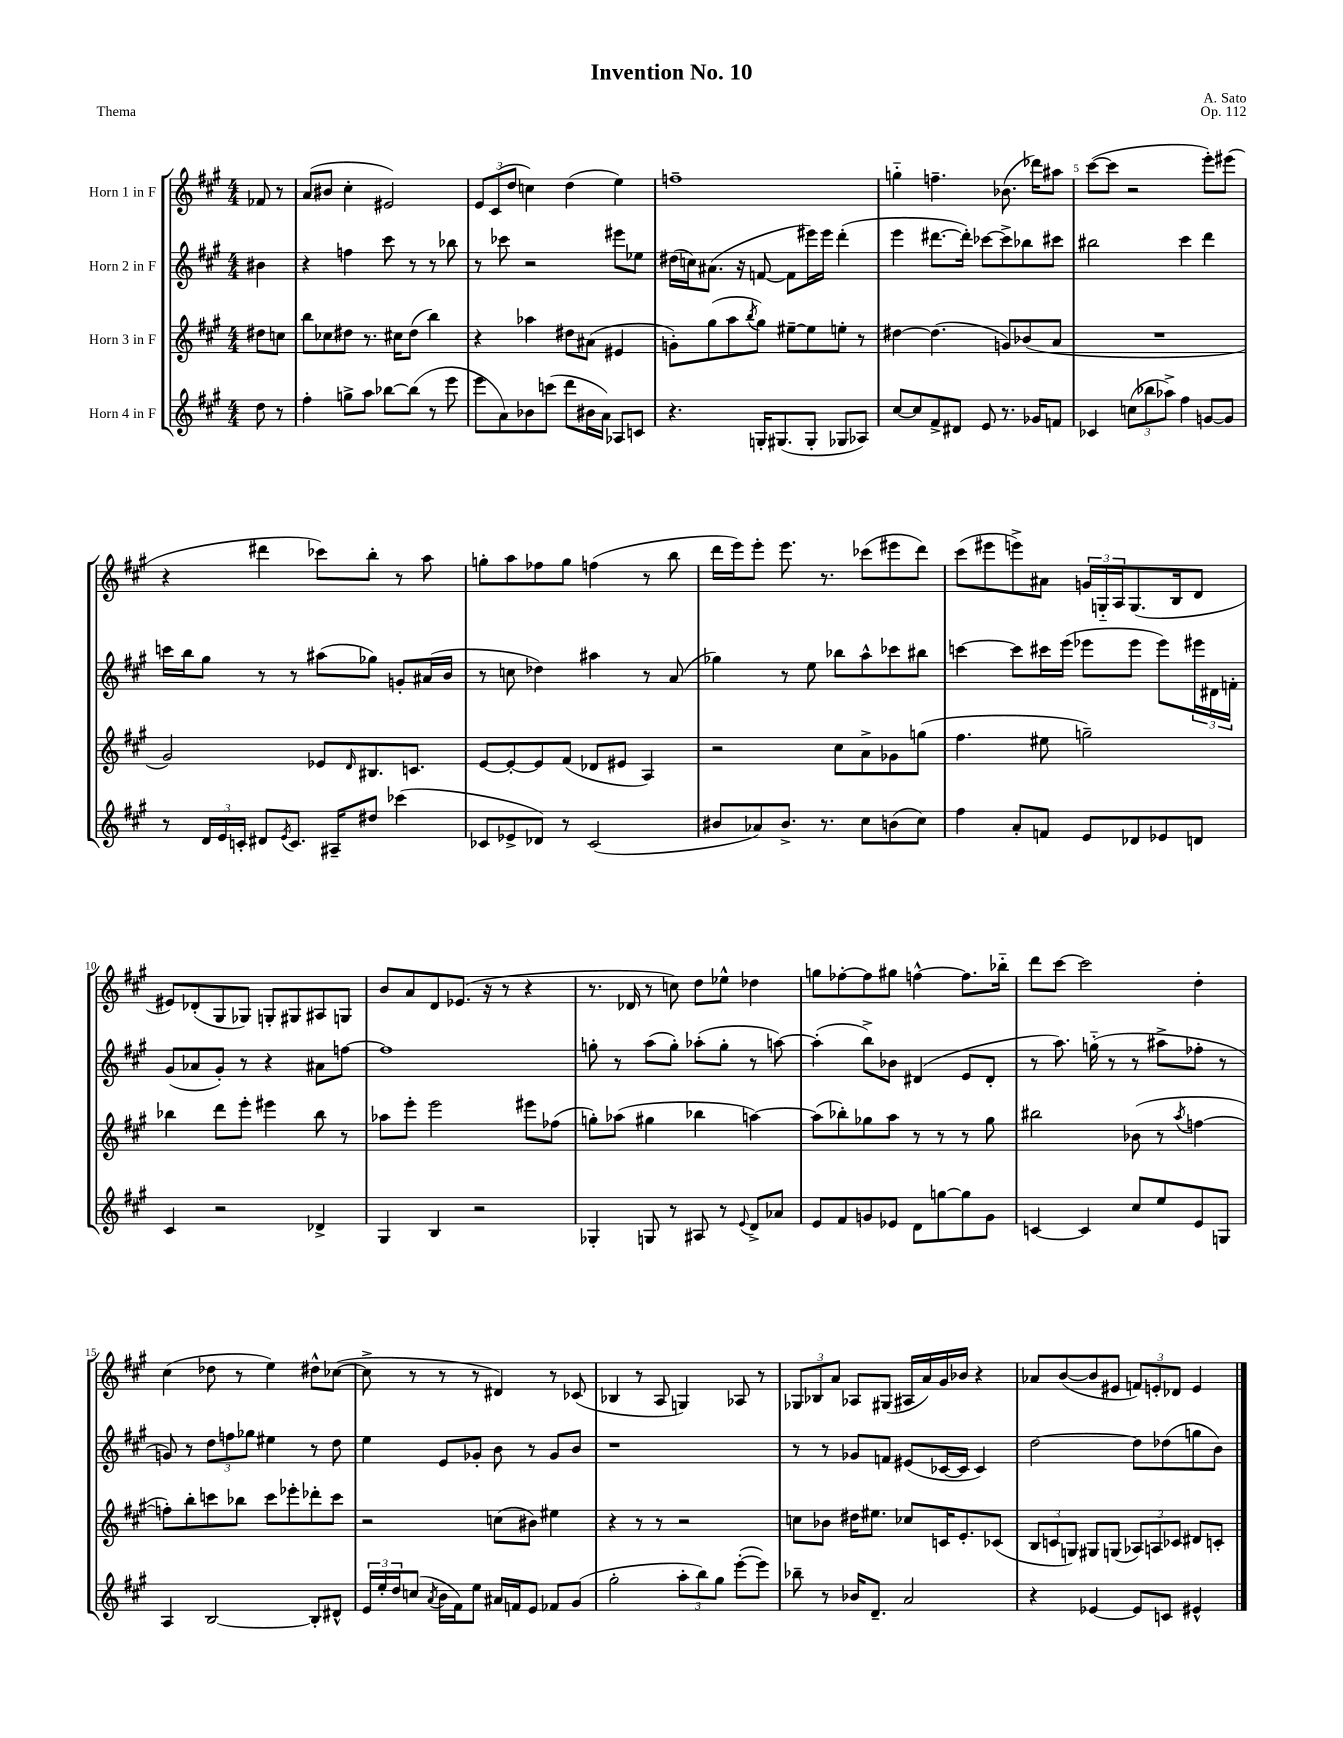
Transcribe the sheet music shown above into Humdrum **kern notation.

**kern	**kern	**kern	**kern
*part4	*part3	*part2	*part1
*staff4	*staff3	*staff2	*staff1
*I"Horn 4 in F	*I"Horn 3 in F	*I"Horn 2 in F	*I"Horn 1 in F
*clefG2	*clefG2	*clefG2	*clefG2
*k[f#c#g#]	*k[f#c#g#]	*k[f#c#g#]	*k[f#c#g#]
*M4/4	*M4/4	*M4/4	*M4/4
=	=	=	=
8dd\	8dd#X\L	4b#X\	8f-X/
8r	8ccn\J	.	8r
=1	=1	=1	=1
4ff#'\	8bb\L	4r	(8a/L
.	8cc-X\	.	8b#X/J
8ggn^\L	8dd#X\J	4ffn\	4cc#'\
8aa\J	8.r	.	.
[8bb-X\L	.	8ccc#\	2e#X/)
.	16cc#X\KL	.	.
(8bb-\J]	(8dd#\J	8r	.
8r	4bb\)	8r	.
8eee\	.	8bb-X\	.
=2	=2	=2	=2
8eee\L	4r	8r	12e/L
.	.	.	(12c#/
8a\)	.	8ccc-X\	.
.	.	.	12dd/J
8b-X\	4aa-X\	2r	4ccn\)
(8cccn\J	.	.	.
8ddd\L	8dd#X\L	.	(4dd\
16b#X\L	(8a#X\J	.	.
16a\JJ)	.	.	.
8A-X/L	4e#X/	8eee#X\L	4ee\)
8cn/J	.	8ee-X\J	.
=3	=3	=3	=3
4.r	8gn'\L)	(16dd#X\LL	1ffn~
.	.	16ccn\J)	.
.	(8gg#\	(8.a#X\J	.
.	8aa\	.	.
.	.	16r	.
.	8qbb/	.	.
16Gn'/KL	8gg#\J)	[8fn/	.
(8.G#X/	.	.	.
.	[8ee#X~\L	8f\L]	.
8G#'/J	8ee#\]	16eee#X\L)	.
.	.	16eee#\JJ	.
8G-X/L	8een'\J	(4ddd'\	.
8A-X/J)	8r	.	.
=4	=4	=4	=4
[8cc#/L	[4dd#X\	4eee\	4ggn\
8cc#/]	.	.	.
8f#^/	(4.dd#\]	[8.ddd#X\L	4.ffn~\
8d#X/J	.	.	.
.	.	16ddd#'\Jk])	.
8e/	.	[8ccc-X\L	.
8.r	8gn/L)	8ccc-^\]	(8.b-X\
.	(8b-X/	8bb-X\	.
16g-X/KL	.	.	16ddd-X\KL)
8fn/J	8a/J	8ccc#X\J	8aa#X\J
=5	=5	=5	=5
4c-X/	1r	2bb#X\	([8ccc#\L
.	.	.	8ccc#\J]
(12ccn\L	.	.	2r
12bb-X\	.	.	.
12aa-X^\J)	.	.	.
4ff#\	.	4ccc#\	.
[8gn/L	.	4ddd\	8eee'\L)
8g/J]	.	.	(8eee#X\J
!!LO:LB:g=z
=6	=6	=6	=6
8r	2g#/)	16cccn\LL	4r
.	.	16bb\J	.
24d/LL	.	8gg#\J	.
24e/	.	.	.
24cn'/JJ	.	.	.
8d#X/L	.	8r	4ddd#X\
8qe/	.	.	.
8.c/J	.	8r	.
.	8e-X/L	(8aa#X\L	8ccc-X\L)
16A#X~/KL	.	.	.
.	16qqd/	.	.
8dd#X/J	8.B#X/	8gg-X\J)	8bb'\J
(4ccc-X\	.	8gn'/L	8r
.	8.cn/J	.	.
.	.	(16a#X/L	8aa\
.	.	16b/JJ	.
=7	=7	=7	=7
8c-X/L	[8e/L	8r	8ggn'\L
8e-X^/	8e'/_	8ccn\	8aa\
8d-X/J)	8e/]	4dd-X\)	8ff-X\
8r	(8f#/J	.	8gg\J
(2c-/	8d-X/L	4aa#X\	(4ffn\
.	8e#X/J	.	.
.	4A/)	8r	8r
.	.	(8a/	8bb\
=8	=8	=8	=8
8b#X/L	2r	4gg-X\)	16ddd\LL
.	.	.	16eee\J)
8a-X/)	.	.	8eee'\J
8.b#^/J	.	8r	8.eee\
.	.	8ee\	.
8.r	.	.	8.r
.	8cc#\L	8bb-X\L	.
8cc#\L	8a^\	8aa^^\	(8ccc-X\L
(8bn\	8g-X\	8ccc-X\	8eee#X\
8cc#\J)	(8ggn\J	8bb#X\J	8ddd\J)
=9	=9	=9	=9
4ff#\	4.ff#\	[4cccn\	(8ccc#\L
.	.	.	8eee#X\
8a'/L	.	8ccc\L]	8eeen^\)
8fn/J	8ee#X\	16ccc#X\L	8a#X\J
.	.	(16eee\JJ	.
8e/L	2ggn~\)	8eee-X\L	24gn/LL
.	.	.	24Gn/
.	.	.	24A/J
8d-X/	.	8eee-\J	(8.G/
8e-X/	.	8eee-\L)	.
.	.	.	16B/k
8dn/J	.	24eee#X\L	8d/J
.	.	24d#X\	.
.	.	24fn'\JJ	.
!!LO:LB:g=z
=10	=10	=10	=10
4c#/	4bb-X\	(8g#/L	8e#X/L)
.	.	8a-X/	(8d-X'/
2r	8ddd\L	8g#'/J)	8G#/
.	8eee'\J	8r	8G-X/J)
.	4eee#X\	4r	8Gn'/L
.	.	.	8G#X/
4d-X^/	8bb-\	8a#X\L	8A#X/
.	8r	[8ffn\J	8Gn/J
=11	=11	=11	=11
4G#/	8aa-X\L	1ff]	8b/L
.	8eee'\J	.	8a/
4B/	2eee\	.	8d/
.	.	.	(8.e-X/J
2r	.	.	.
.	.	.	16r
.	.	.	8r
.	8eee#X\L	.	4r
.	(8ff-X\J	.	.
=12	=12	=12	=12
4G-X'/	8ggn'\L)	8ggn'\	8.r
.	(8aa-X\J	8r	.
.	.	.	16d-X/
8Gn/	4gg#X\	(8aa\L	8r
8r	.	8gg'\J)	8ccn\)
8A#X/	4bb-X\	(8aa-X'\L	8dd\L
8r	.	8gg'\J	8ee-X^^\J
8qqe/	.	.	.
8d^/L	[4aan\)	8r	4dd-X\
8a-X/J	.	[8aan\)	.
=13	=13	=13	=13
8e/L	(8aa\L]	(4aa'\]	8ggn\L
8f#/	8bb-X'\)	.	[8ff-X'\
8gn/	8gg-X\	8bb^\L)	8ff-\]
8e-X/J	8aa\J	8b-X\J	8gg#X\J
8d\L	8r	(4d#X/	[4ffn^^\
[8ggn\	8r	.	.
8gg\]	8r	8e/L	8.ff\L]
8g\J	8gg-\	8d#'/J	.
.	.	.	16bb-X\Jk
=14	=14	=14	=14
[4cn/	2bb#X\	8r	8ddd\L
.	.	8.aa\)	[8ccc#\J
4c/]	.	.	2ccc#\]
.	.	(16ggn\	.
.	.	8r	.
8cc#/L	(8b-X\	8r	.
8ee/	8r	8aa#X^\L	.
.	8qaa/	.	.
8e/	[4ffn\	8ff-X'\J	4dd'\
8Gn/J	.	8r	.
!!LO:LB:g=z
=15	=15	=15	=15
4A/	8ffn'\L])	8gn/)	(4cc#\
.	8bb'\	8r	.
[2B/	8cccn\	12dd\L	8dd-X\
.	.	12ffn\	.
.	8bb-X\J	.	8r
.	.	12gg-X\J	.
.	8ccc\L	4ee#X\	4ee\)
.	8eee-X'\	.	.
8B'/L]	8ddd-X'\	8r	8dd#X^^\L
8d#X^^/J	8ccc\J	8dd\	([8cc-X\J
=16	=16	=16	=16
24e/LL	2r	4ee\	8cc-^\]
24ee'/	.	.	.
24dd/J	.	.	.
(8ccn/J	.	.	8r
8qa/	.	.	.
16b\LL	.	8e/L	8r
16f#\J)	.	.	.
8ee\J	.	8g-X'/J	8r
16a#X/LL	(8ccn\L	8b\	4d#X/)
16fn/J	.	.	.
8e/J	8b#X\J)	8r	.
8f-X/L	4ee#X\	8g-/L	8r
(8g#/J	.	8b/J	(8c-X/
=17	=17	=17	=17
2gg#'\	4r	1r	4B-X/
.	8r	.	8r
.	8r	.	8A/
12aa'\L	2r	.	4Gn/)
12bb\)	.	.	.
12gg#\J	.	.	.
([8eee'\L	.	.	8A-X/
8eee\J])	.	.	8r
=18	=18	=18	=18
8bb-X~\	8ccn\L	8r	12G-X/L
.	.	.	12B-X/
8r	8b-X\J	8r	.
.	.	.	12a/J
16b-X/KL	16dd#X\KL	8g-X/L	8A-X/L
8.d~/J	8.ee#X\J	.	.
.	.	8fn/J	(8G#X/J
2a/	8cc-X/L	(8e#X/L	16A#X/LL
.	.	.	16a/)
.	16cn/K	[16c-X/L	16g#/
.	8.e'/	16c-/JJ]	16b-X/JJ
.	.	4c-/)	4r
.	(8c-X/J	.	.
=19	=19	=19	=19
4r	12B/L	[2dd\	8a-X/L
.	12cn/	.	.
.	.	.	([8b/
.	12Gn/J)	.	.
[4e-X/	8G#X/L	.	8b/]
.	(8Gn/J	.	8e#X/J
8e-/L]	12A-X/L)	8dd\L]	12fn/L)
.	12An/	.	12en'/
8cn/J	.	(8dd-X\	.
.	12c-X/J	.	12d-X/J
4e#X^^/	8d#X/L	8ggn\	4e/
.	8cn'/J	8b\J)	.
==	==	==	==
*-	*-	*-	*-
